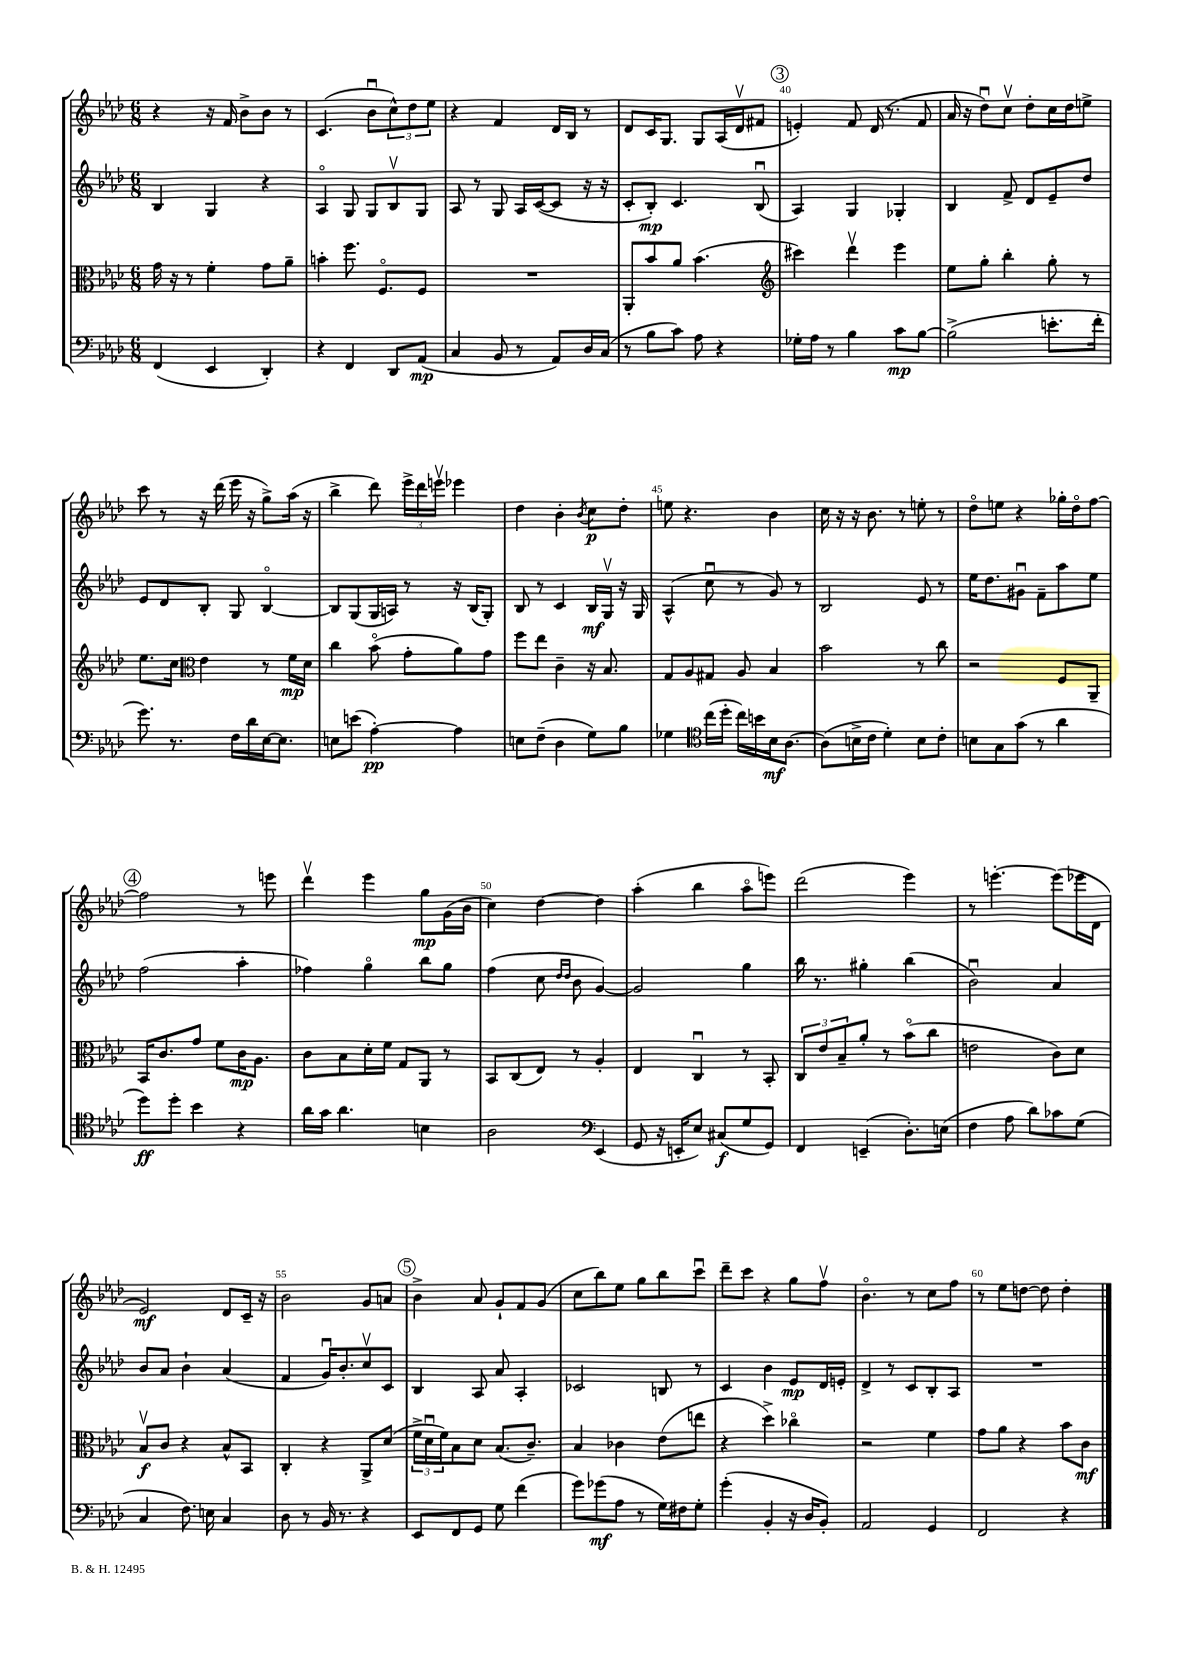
<<
\new StaffGroup <<
\new Staff = "s0" {
    \clef treble \key aes \major \numericTimeSignature \time 6/8
    r4 r16 f'16 bes'8-> bes'8 r8 |
    c'4.( bes'8\downbow \tuplet 3/2 { c''8-^) des''8 ees''8 } |
    r4 f'4 des'16 bes16 r8 |
    des'8 c'16 g8. g8 aes16( des'16\upbow fis'8 |
    \mark \markup { \circle "3" } e'4-.) f'8 des'16( r8. f'8 |
    aes'16 r16 des''8\downbow) c''8\upbow des''8-. c''16 des''16 e''8-> |
    c'''8 r8 r16 des'''16( ees'''16 r16 g''8->) aes''16( r16 |
    bes''4-> des'''8) \tuplet 3/2 { ees'''16-> des'''16 e'''16\upbow } ees'''4 |
    des''4 bes'4-. \acciaccatura { bes'8 } c''8\p des''8-. |
    e''8 r4. bes'4 |
    c''16 r16 r16 bes'8. r8 e''8-. r8 |
    des''8\flageolet e''8 r4 ges''16-. des''16\flageolet f''8~ |
    \mark \markup { \circle "4" } f''2 r8 e'''8 |
    des'''4\upbow ees'''4 g''8\mp g'16( bes'16 |
    c''4) des''4~ des''4 |
    aes''4-.( bes''4 aes''8\flageolet e'''8) |
    des'''2( ees'''4) |
    r8 e'''4.~-. e'''8( ees'''16 des'16 |
    ees'2\mf) des'8 c'16-- r16 |
    bes'2 g'8 a'8 |
    \mark \markup { \circle "5" } bes'4-> aes'8 g'8-! f'8 g'8( |
    c''8 bes''8) ees''8 g''8 bes''8 c'''8\downbow |
    des'''8-- c'''8 r4 g''8 f''8\upbow |
    bes'4.\flageolet r8 c''8 f''8 |
    r8 ees''8 d''8~ d''8 d''4-. \bar "|." |
}
\new Staff = "s1" {
    \clef treble \key aes \major \numericTimeSignature \time 6/8
    bes4 g4 r4 |
    aes4\flageolet g8 g8 bes8\upbow g8 |
    aes8 r8 g8 aes16 c'16~( c'8 r16 r16 |
    c'8-. bes8-.\mp) c'4. bes8\downbow( |
    \mark \markup { \circle "3" } aes4) g4 ges4-. |
    bes4 f'8-> des'8 ees'8-- des''8 |
    ees'8 des'8 bes8-. g8 bes4~\flageolet |
    bes8 g8( g16 a16) r8 r16 bes16( g8-.) |
    bes8 r8 c'4 bes16\mf g16\upbow r16 g16 |
    aes4-^( c''8\downbow r8 g'8) r8 |
    bes2 ees'8 r8 |
    ees''16 des''8. gis'8\downbow f'8-- aes''8 ees''8 |
    \mark \markup { \circle "4" } f''2( aes''4-. |
    fes''4) g''4\flageolet bes''8 g''8 |
    f''4( c''8 \grace { des''16 des''16 } bes'8 g'4~) |
    g'2 g''4 |
    bes''16 r8. gis''4-. bes''4( |
    bes'2\downbow) aes'4 |
    bes'8 aes'8 bes'4-! aes'4( |
    f'4 g'16\downbow) bes'8.-. c''8\upbow c'8 |
    \mark \markup { \circle "5" } bes4 aes8 aes'8 aes4-. |
    ces'2 b8 r8 |
    c'4 bes'4 ees'8\mp des'16 e'16-. |
    des'4-> r8 c'8 bes8-. aes8 |
    R2. \bar "|." |
}
\new Staff = "s2" {
    \clef alto \key aes \major \numericTimeSignature \time 6/8
    g'16 r16 r8 f'4-. g'8 aes'8-- |
    b'4-. f''8. f8.\flageolet f8 |
    R2. |
    aes,8-. bes'8 aes'8 bes'4.( |
    \mark \markup { \circle "3" } \clef treble cis'''4) des'''4\upbow ees'''4 |
    ees''8 g''8-. bes''4-. g''8-. r8 |
    ees''8. c''16 \clef alto ees'4 r8 f'16\mp des'16 |
    c''4 bes'8\flageolet( g'8-. aes'8) g'8 |
    f''8 ees''8 c'4-- r16 bes8. |
    g8 aes8 gis8 aes8 bes4 |
    bes'2 r8 c''8 |
    r2 f8 aes,8-- |
    \mark \markup { \circle "4" } bes,16 c'8. g'8 f'8 c'16\mp aes8. |
    c'8 bes8 des'16-. f'16 g8 aes,8 r8 |
    bes,8 c8( ees8) r8 aes4-. |
    ees4 c4\downbow r8 bes,8-. |
    \tuplet 3/2 { c8 ees'8 bes8-- } aes'8-. r8 bes'8\flageolet( c''8 |
    e'2 c'8) des'8 |
    bes8\upbow\f c'8 r4 bes8-^ bes,8 |
    c4-. r4 aes,8-> des'8( |
    \mark \markup { \circle "5" } \tuplet 3/2 { f'16-> des'16\downbow f'16) } bes8 des'8 bes8.( c'8.--) |
    bes4 ces'4 ees'8( e''8 |
    r4 des''4->) ces''4\flageolet |
    r2 f'4 |
    g'8 aes'8 r4 bes'8 c'8\mf \bar "|." |
}
\new Staff = "s3" {
    \clef bass \key aes \major \numericTimeSignature \time 6/8
    f,4( ees,4 des,4-.) |
    r4 f,4 des,8 aes,8\mp( |
    c4 bes,8 r8 aes,8) des16 c16( |
    r8 bes8 c'8) aes8 r4 |
    \mark \markup { \circle "3" } ges16-. aes16 r8 bes4 c'8\mp bes8~ |
    bes2->( e'8.-. f'16-. |
    g'8.) r8. f16 des'16 ees16~ ees8. |
    e8 e'8( aes4~-.\pp) aes4 |
    e8 f8--( des4 g8) bes8 |
    ges4 \clef tenor c''16( des''16-. c''16) b'16 bes16\mf aes8.~ |
    aes8( b16-> c'16 des'4-.) b8 c'8-. |
    b8 g8 g'8( r8 aes'4 |
    \mark \markup { \circle "4" } des''8\ff) des''8-. bes'4 r4 |
    aes'16 g'16 aes'4. b4 |
    aes2 \clef bass ees,4( |
    g,8 r16 e,16-. ees8) cis8\f( g8 g,8) |
    f,4 e,4--( des8.-.) e16( |
    f4 aes8 des'8) ces'8 g8( |
    c4 f8.) e16 c4 |
    des8 r8 bes,16 r8. r4 |
    \mark \markup { \circle "5" } ees,8 f,8 g,8 g8 f'4( |
    g'8) ges'8\mf( aes8 r8 g16) fis16 g8-. |
    g'4-.( bes,4-. r16 des16 bes,8-.) |
    aes,2 g,4 |
    f,2 r4 \bar "|." |
}
>>
>>
\layout { \context { \Score currentBarNumber = #36 \override BarNumber.break-visibility = ##(#f #t #t) barNumberVisibility = #(every-nth-bar-number-visible 5) } }
